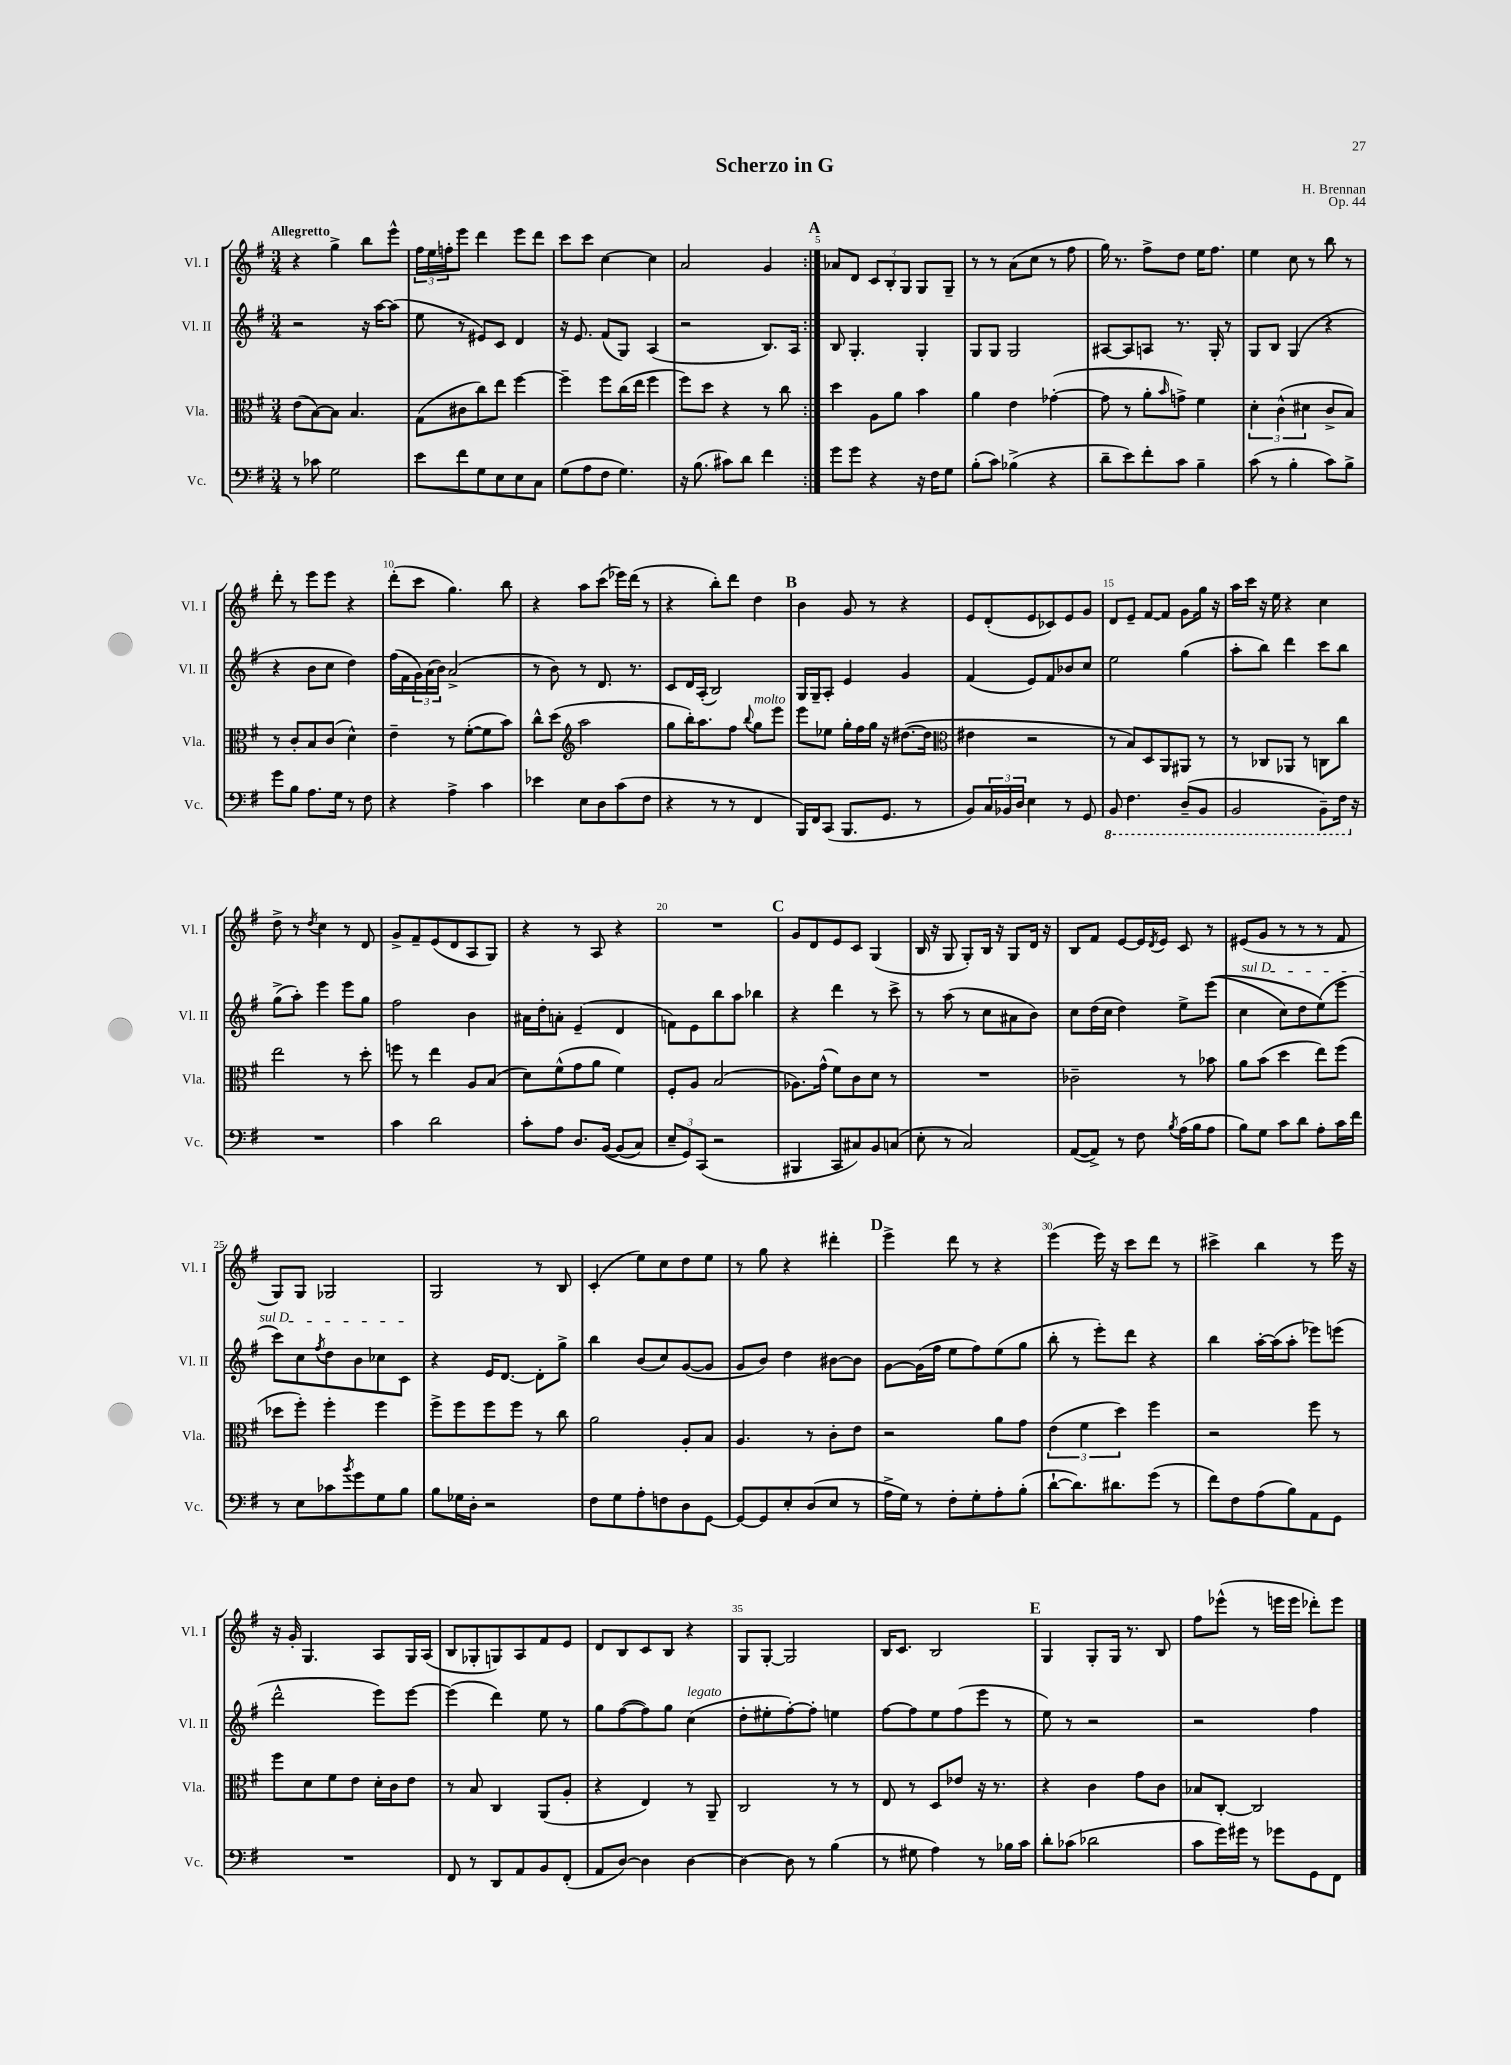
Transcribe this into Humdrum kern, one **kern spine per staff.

**kern	**kern	**kern	**kern
*staff4	*staff3	*staff2	*staff1
*clefF4	*clefC3	*clefG2	*clefG2
*k[f#]	*k[f#]	*k[f#]	*k[f#]
*M3/4	*M3/4	*M3/4	*M3/4
8r	(8e	2r	4r
8c-	[8B)	.	.
2G	8B]	.	4gg^
.	4.B	.	.
.	.	16r	8bb
.	.	[16aa	.
.	.	(8aa]	8eee^^
=	=	=	=
8e	(8G	8ee	24ff#
.	.	.	24ee
.	.	.	24ff'
8f#	8c#	8r	8eee
8G	8cc)	8e#)	4ddd
8E	8ee	8c	.
8E	[4ff#	4d	8eee
8C	.	.	8ddd
=	=	=	=
(8G	4ff#~]	16r	8ccc
.	.	8.e	.
8A	.	.	8ccc
8F#	8ff#	(8f#	[4cc
4.G)	(16cc	8G)	.
.	16ee	.	.
.	4ff#	(4A	4cc]
=	=	=	=
16r	8ff#)	2r	2a
(8.B	.	.	.
.	8dd	.	.
8c#)	4r	.	.
8d	.	.	.
4f#	8r	8.B)	4g
.	8cc	.	.
.	.	16A	.
=:|!	=:|!	=:|!	=:|!
8g	4dd	8B	8a-
8g	.	4.G'	8d
4r	8A	.	12c
.	.	.	12B'
.	8a	.	.
.	.	.	12G
16r	4b	4G'	8G
16F#	.	.	.
8G	.	.	8G~
=	=	=	=
(8B'	4a	8G	8r
8c)	.	8G	8r
(4B-^	4e	2G	(8a
.	.	.	8cc
4r	([4g-'	.	8r
.	.	.	8ff#
=	=	=	=
8d~	8g-]	[8A#	16gg)
.	.	.	8.r
8e)	8r	8A#]	.
8f#'	8a'	8A	8ff#^
.	16qqb	.	.
8c	8g^)	8.r	8dd
4B~	4f#	.	16ee
.	.	16G'	8.ff#
.	.	8r	.
=	=	=	=
(8c	6d'	8G	4ee
8r	.	8B	.
.	(6c^^	.	.
4B'	.	(4G	8cc
.	6d#	.	.
.	.	.	8r
8c)	8c^	4r	8bb
8B^	8B)	.	8r
=	=	=	=
8g	8r	4r	8ddd'
8B	8c'	.	8r
8.A	8B	8b	8eee
.	(8c	8cc	8eee
16G	.	.	.
8r	4d^^)	4dd)	4r
8F#	.	.	.
=	=	=	=
4r	4e~	(16ff#	(8ddd'
.	.	16f#	.
.	.	24g)	8ccc
.	.	(24a	.
.	.	24b)	.
4A^	8r	(2a^	4.gg)
.	([8f#'	.	.
4c	8f#]	.	.
.	8b)	.	8bb
=	=	=	=
4e-	8cc^^	8r	4r
.	(8dd	8b)	.
*	*clefG2	*	*
8E	2aa	8r	8aa
8D	.	8.d	(8ccc
(8c	.	.	16eee-)
.	.	8.r	(16ddd
8F#	.	.	8r
=	=	=	=
4r	8gg	8c	4r
.	16bb')	16d	.
.	8.aa	(16A'	.
8r	.	2B)	8bb')
8r	8ff#	.	8ddd
.	8qqbb	.	.
4FF#	8gg	.	4dd
.	8eee	.	.
=	=	=	=
16BBB)	8eee	16G	4b
16FF#	.	16G~	.
(8CC	8ee-	8A'	.
8.BBB	16gg'	4e	8g
.	16ff#	.	.
.	16gg	.	8r
8.GG	16r	.	.
.	([8.dd#	4g	4r
8r	.	.	.
.	16dd#]	.	.
=	=	=	=
*	*clefC3	*	*
8BB)	4e#	(4f#	8e
24C	.	.	(8d'
24BB-	.	.	.
24D	.	.	.
4E	2r	8e)	8e
.	.	8f#	8c-)
8r	.	8b-	8e
8GG	.	8cc	8g
=	=	=	=
8BBB	8r	2ee	8d
4.FF#	8B)	.	8e~
.	8D	.	[8f#
.	8AA	.	8f#]
(8DD~	8AA#	(4gg	8g
8BBB	8r	.	16gg
.	.	.	16r
=	=	=	=
2BBB	8r	8aa'	16aa
.	.	.	16ccc
.	8C-	8bb)	16r
.	.	.	16ee
.	8AA-	4ddd	4r
.	8r	.	.
8BBB~)	8C	8ccc	4cc
16FF#	8cc	8bb	.
16r	.	.	.
=	=	=	=
2.r	2ee	(8gg^	8dd^
.	.	8aa')	8r
.	.	.	8qdd
.	.	4eee	4cc
.	8r	8eee	8r
.	8dd'	8gg	8d
=	=	=	=
4c	8ff	2ff#	8g^
.	8r	.	8f#~
2d	4ee	.	(8e
.	.	.	8d
.	8A	4b	8A
.	(8B	.	8G)
=	=	=	=
8c'	8d)	16a#	4r
.	.	16dd'	.
8A	(8f#^^	8a'	.
8.D	8g	(4e~	8r
.	8a	.	8A
&([16BB	.	.	.
(8BB]	4f#)	4d	4r
8C)	.	.	.
=	=	=	=
12E~	8F#'	8f)	2.r
12GG&)	.	.	.
.	8A	8e	.
(12CC	.	.	.
2r	(2B	8bb	.
.	.	8aa	.
.	.	4bb-	.
=	=	=	=
4BBB#	8.A-)	4r	8g
.	.	.	8d
.	(16g^^	.	.
8CC	8f#)	4ddd	8e
8C#)	8c	.	8c
8BB	8d	8r	(4G
(8C	8r	8ccc^	.
=	=	=	=
8E'	2.r	8r	16B
.	.	.	16r
8r	.	(8aa	8G
2C)	.	8r	8G')
.	.	8cc	16B
.	.	.	16r
.	.	8a#	8G
.	.	8b)	16d
.	.	.	16r
=	=	=	=
([8AA	2c-~	8cc	8B
8AA^])	.	(16dd	8f#
.	.	16cc	.
8r	.	4dd)	[8e
8F#	.	.	16e]
.	.	.	8qd
.	.	.	16e
8qB	.	.	.
(16A	8r	8ee^	8c
16B	.	.	.
8A	8b-	&((8eee	8r
=	=	=	=
8B)	8a	4cc	(8e#
8G	(8b	.	8g
8c	4dd	8cc)	8r
8d	.	8dd	8r
8A'	8ee)	(8ee&)	8r
16c	(8ff#	8eee	8f#
16f#	.	.	.
=	=	=	=
8r	8dd-	8ccc)	8G)
8E	8ff#')	8cc	8G
.	.	8qff#	.
8c-	4ff#'	8dd	2G-
8qb	.	.	.
8g	.	8b	.
8G	4ff#	8cc-	.
8B	.	8c	.
=	=	=	=
8B	8ff#^	4r	2G
16G-	8ff#	.	.
16D'	.	.	.
2r	8ff#	16e	.
.	.	[8.d	.
.	8ff#	.	.
.	8r	8d']	8r
.	8cc	8gg^	8B
=	=	=	=
8F#	2a	4bb	(4c'
8G	.	.	.
8A'	.	(8b	8ee)
8F	.	8cc)	8cc
8D	8A'	([8g	8dd
[8GG	8B	8g]	8ee
=	=	=	=
8GG_	4.A	8g	8r
8GG]	.	8b)	8gg
8E'	.	4dd	4r
(8D	8r	.	.
8E	8c'	[8b#	4ddd#'
8r	8e	8b#]	.
=	=	=	=
16A^	2r	[8g	4eee^
16G)	.	.	.
8r	.	(16g]	.
.	.	16ff#	.
8F#'	.	8ee	8ddd
8G'	.	8ff#)	8r
8A'	8a	(8ee	4r
(8B'	8g	8gg	.
=	=	=	=
[8d`	(6e	8bb'	(4eee
8.d])	.	8r	.
.	6f#	.	.
.	.	8eee')	16eee)
8.d#	.	.	16r
.	6dd)	.	.
.	.	8ddd	8ccc
(8g	4ff#	4r	8ddd
8r	.	.	8r
=	=	=	=
8f#)	2r	4bb	4ccc#^
8F#	.	.	.
(8A	.	[16aa'	4bb
.	.	(16aa]	.
8B)	.	8aa'	.
8AA	8ff#	8eee-)	8r
8GG	8r	(8eee	16eee
.	.	.	16r
=	=	=	=
2.r	8ff#	2ddd^^	16r
.	.	.	16g'
.	8d	.	4.G
.	8f#	.	.
.	8e	.	.
.	16d'	8eee)	8A
.	16c	.	.
.	8e	[8eee	16G
.	.	.	(16A
=	=	=	=
8FF#	8r	(4eee]	8B
8r	8B	.	8G-'
8DD	4C	4ddd)	8G)
8AA	.	.	8A
8BB	(8AA	8ee	8f#
(8FF#'	8A'	8r	8e
=	=	=	=
8AA	4r	8gg	8d
[8D)	.	([8ff#	8B
4D]	4E)	8ff#])	8c
.	.	8gg	8B
[4D	8r	(4cc	4r
.	8AA~	.	.
=	=	=	=
4D_	2C	8dd'	8G
.	.	8ee#'	[8G'
8D]	.	[8ff#')	2G]
8r	.	8ff#']	.
(4B	8r	4ee	.
.	8r	.	.
=	=	=	=
8r	8E	[8ff#	16B
.	.	.	8.c
8G#	8r	8ff#]	.
4A)	8D	8ee	2B
.	8e-	(8ff#	.
8r	16r	8eee	.
.	8.r	.	.
16B-	.	8r	.
16c	.	.	.
=	=	=	=
8d'	4r	8ee)	4G
(8c-	.	8r	.
2d-	4c	2r	8G'
.	.	.	16G
.	.	.	8.r
.	8g	.	.
.	8c	.	8B
=	=	=	=
8c	8B-	2r	8ff#
16g)	[8C'	.	(8eee-^^
16g#	.	.	.
8r	2C]	.	8r
8g-	.	.	16eee
.	.	.	16eee
8GG	.	4ff#	8ddd-')
8FF#	.	.	8eee
==	==	==	==
*-	*-	*-	*-
